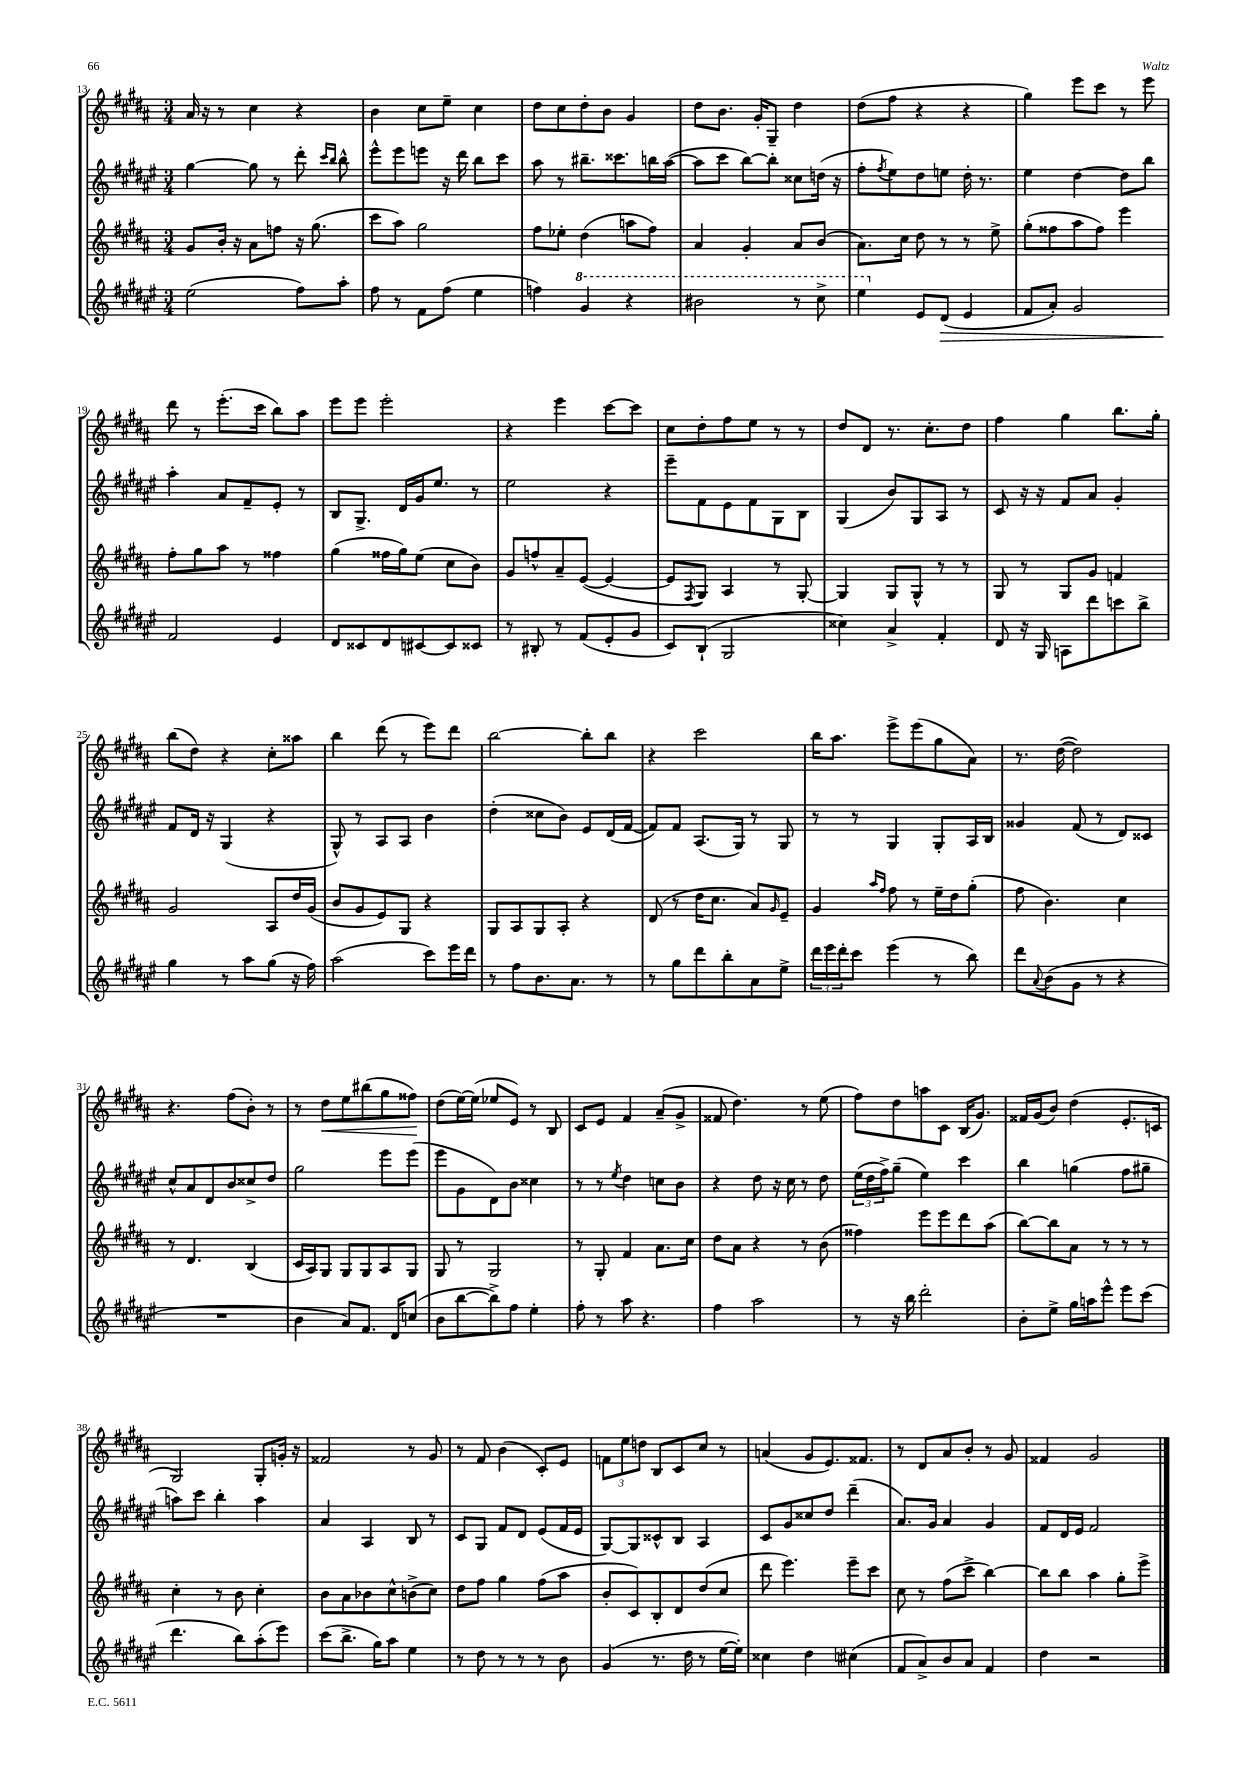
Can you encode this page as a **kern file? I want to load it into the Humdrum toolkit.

**kern	**kern	**kern	**kern
*staff4	*staff3	*staff2	*staff1
*clefG2	*clefG2	*clefG2	*clefG2
*k[f#c#g#d#a#e#]	*k[f#c#g#d#a#]	*k[f#c#g#d#a#e#]	*k[f#c#g#d#a#]
*M3/4	*M3/4	*M3/4	*M3/4
(2ee#	8g#	[4gg#	16a#
.	.	.	16r
.	16b'	.	8r
.	16r	.	.
.	8a#	8gg#]	4cc#
.	8ff	8r	.
8ff#)	16r	8ddd#'	4r
.	(8.gg#	.	.
.	.	16qqccc#	.
.	.	16qqbb	.
8aa#'	.	8bb^^	.
=	=	=	=
8ff#	8ccc#	8eee#^^	4b
8r	8aa#)	8eee#	.
8f#	2gg#	8eee	8cc#
(8ff#	.	16r	8ee~
.	.	16ddd#	.
4ee#	.	8bb	4cc#
.	.	8ccc#	.
=	=	=	=
4ff)	8ff#	8aa#	8dd#
.	8ee-'	8r	8cc#
4gg#	(4dd#	8.bb#~	8dd#'
.	.	.	8b
.	.	8.ccc##	.
4r	8aa	.	4g#
.	8ff#)	16bb	.
.	.	([16aa#	.
=	=	=	=
2bb#	4a#	8aa#]	8dd#
.	.	8ccc#	8.b
.	4g#'	[8bb)	.
.	.	.	16g#'
.	.	8bb']	8G#~
8r	8a#	8cc##	4dd#
8ccc#^	(8b	(16dd	.
.	.	16r	.
=	=	=	=
4eee#	8.a#)	8ff#'	(8dd#
.	.	8qff#	.
.	.	8ee#)	8ff#
.	16cc#	.	.
8e#	8dd#	8dd#	4r
(8d#	8r	8ee	.
4e#	8r	16dd#'	4r
.	.	8.r	.
.	8ee^	.	.
=	=	=	=
8f#	(8gg#'	4ee#	4gg#)
8a#')	8ff##	.	.
2g#	8aa#	[4dd#	8eee
.	8ff##)	.	8ccc#
.	4eee	8dd#]	8r
.	.	8bb	8eee
=	=	=	=
2f#	8ff#'	4aa#'	8ddd#
.	8gg#	.	8r
.	8aa#	8a#	(8.eee'
.	8r	8f#~	.
.	.	.	16ccc#
4e#	4ff##	8e#'	8bb)
.	.	8r	8aa#
=	=	=	=
8d#	(4gg#	8B	8eee
8c##	.	8.G#^	8eee
8d#	16ff##	.	2eee'
.	16gg#)	16d#	.
[8c#	(8ee	16g#	.
.	.	8.ee#	.
8c#]	8cc#	.	.
8c##	8b)	8r	.
=	=	=	=
8r	8g#	2ee#	4r
8B#'	8ff^^	.	.
8r	8a#~	.	4eee
(8f#	([8e	.	.
8e#'	4e_	4r	[8ccc#
8g#	.	.	8ccc#]
=	=	=	=
8c#)	8e]	8eee#~	8cc#
.	8qF#	.	.
(8B`	8G#)	8f#	8dd#'
2G#	4A#	8e#	8ff#
.	.	8f#	8ee
.	8r	8G#	8r
.	[8G#'	8B	8r
=	=	=	=
4cc##)	4G#]	(4G#	8dd#
.	.	.	8d#
4a#^	8G#	8b)	8.r
.	8G#^^	8G#	.
.	.	.	8.cc#'
4f#'	8r	8A#	.
.	8r	8r	8dd#
=	=	=	=
8d#	8G#	8c#	4ff#
16r	8r	16r	.
16G#	.	16r	.
8A	8G#	8f#	4gg#
8ddd#	8g#	8a#	.
8ccc	4f	4g#'	8.bb
8bb^	.	.	.
.	.	.	16gg#'
=	=	=	=
4gg#	2g#	8f#	(8bb
.	.	16d#	8dd#)
.	.	16r	.
8r	.	(4G#	4r
8aa#	.	.	.
(8gg#	8A#	4r	8cc#'
16r	16dd#	.	8aa##
16ff#)	(16g#	.	.
=	=	=	=
(2aa#	8b	8G#^^)	4bb
.	8g#	8r	.
.	8e)	8A#	(8ddd#
.	8G#	8A#	8r
8ccc#)	4r	4b	8eee)
16eee#	.	.	8ddd#
16ddd#	.	.	.
=	=	=	=
8r	8G#	(4dd#'	[2bb
8ff#	8A#	.	.
8.b	8G#	8cc##	.
.	8A#'	8b)	.
8.a#	.	.	.
.	4r	8e#	8bb']
8r	.	(16d#	8bb
.	.	[16f#	.
=	=	=	=
8r	(8d#	8f#])	4r
8gg#	8r	8f#	.
8ddd#	16dd#	(8.A#	2ccc#
.	8.cc#	.	.
8bb'	.	.	.
.	.	16G#)	.
8a#	8a#)	8r	.
.	16qqg#	.	.
8ee#^	8e~	8G#	.
=	=	=	=
24ddd#	4g#	8r	16bb
24eee#	.	.	.
.	.	.	8.aa#
24ddd#'	.	.	.
8ccc#	.	8r	.
.	16qqaa#	.	.
.	16qqff#	.	.
(4eee#	8ff#	4G#	8eee^
.	8r	.	(8eee
8r	16ee~	8G#'	8gg#
.	16dd#	.	.
8bb)	(8gg#'	16A#	8a#)
.	.	16B	.
=	=	=	=
8ddd#	8ff#	4g##	8.r
8qqa#	.	.	.
(8b	4.b)	.	.
.	.	.	([16dd#
8g#	.	(8f#	2dd#])
8r	.	8r	.
4r	4cc#	8d#)	.
.	.	8c##	.
=	=	=	=
2.r	8r	8cc#^^	4.r
.	4.d#	8a#	.
.	.	8d#	.
.	.	8b	(8ff#
.	(4B	8cc##^	8b')
.	.	8dd#	8r
=	=	=	=
4b	16c#	2gg#	8r
.	16A#)	.	.
.	8G#	.	8dd#
8a#)	8G#	.	8ee
8.f#	8G#	.	(8bb#
.	8A#	8eee#	8gg#
16d#	.	.	.
(8cc	8G#	(8eee#	8ff##)
=	=	=	=
8b	8G#	8eee#	(8dd#
[8bb	8r	8g#	[16ee)
.	.	.	(16ee]
8bb^])	2G#	8d#)	8ee-
8ff#	.	8b	8e)
4ee#'	.	4cc##	8r
.	.	.	8B
=	=	=	=
8ff#'	8r	8r	8c#
8r	8G#'	8r	8e
.	.	8qee#	.
8aa#	4f#	4dd#	4f#
4.r	.	.	.
.	8.a#	8cc	(8a#~
.	.	8b	8g#^
.	16cc#	.	.
=	=	=	=
4ff#	8dd#	4r	8f##
.	8a#	.	4.dd#)
2aa#	4r	8dd#	.
.	.	16r	.
.	.	16cc#	.
.	8r	8r	8r
.	(8b	8dd#	(8ee
=	=	=	=
8r	4ff##)	(24ee#	8ff#)
.	.	24dd#	.
.	.	24ff#^)	.
16r	.	(8gg#~	8dd#
16bb	.	.	.
2ddd#'	8eee	4ee#)	8aa
.	8eee	.	8c#
.	8ddd#	4ccc#	(16B
.	.	.	8.g#)
.	(8aa#	.	.
=	=	=	=
8b'	[8bb)	4bb	16f##
.	.	.	(16g#
8ee#^	8bb]	.	8b)
16gg#	8a#	(4gg	(4dd#
16aa	.	.	.
8eee#^^	8r	.	.
8eee#	8r	8ff#	8.e'
(8ccc#	8r	8gg#~	.
.	.	.	16c
=	=	=	=
4.ddd#	4cc#'	8aa)	2G#)
.	.	8ccc#	.
.	8r	4bb'	.
8bb)	8b	.	.
(8aa#'	4cc#'	4aa	8G#'
8eee#)	.	.	16g'
.	.	.	16r
=	=	=	=
(8ccc#	8b	4a#	2f##
8.bb^	8a#	.	.
.	8b-	4A#	.
16gg#)	.	.	.
8aa#	8cc#^^	.	.
4ee#	(8b^	8B	8r
.	8cc#)	8r	8g#
=	=	=	=
8r	8dd#	8c#	8r
8dd#	8ff#	8G#	8f#
8r	4gg#	8f#	(4b
8r	.	8d#	.
8r	(8ff#	(8e#	8c#')
8b	8aa#	16f#	8e
.	.	16e#	.
=	=	=	=
(4g#	8b'	[8G#)	12f
.	.	.	12ee
.	8c#)	8G#]	.
.	.	.	12dd
8.r	8B'	8c##^^	8B
.	8d#	8B	8c#
16dd#	.	.	.
8r	(8dd#	4A#	8cc#
[16ee#	8cc#	.	8r
16ee#'])	.	.	.
=	=	=	=
4cc##	8ddd#	8c#	(4a
.	4.eee)	8g#	.
4dd#	.	8cc##	8g#
.	.	8dd#	8.e)
(4cc#	8eee~	(4ddd#~	.
.	.	.	8.f##
.	8ccc#	.	.
=	=	=	=
8f#	8cc#	8.a#)	8r
8a#^)	8r	.	8d#
.	.	16g#	.
8b	(8ff#	4a#	8a#
8a#	8ccc#^	.	8b'
4f#	[4bb)	4g#	8r
.	.	.	8g#
=	=	=	=
4dd#	8bb]	8f#	4f##
.	8bb	16d#	.
.	.	16e#	.
2r	4aa#	2f#	2g#
.	8gg#'	.	.
.	8eee^	.	.
==	==	==	==
*-	*-	*-	*-
